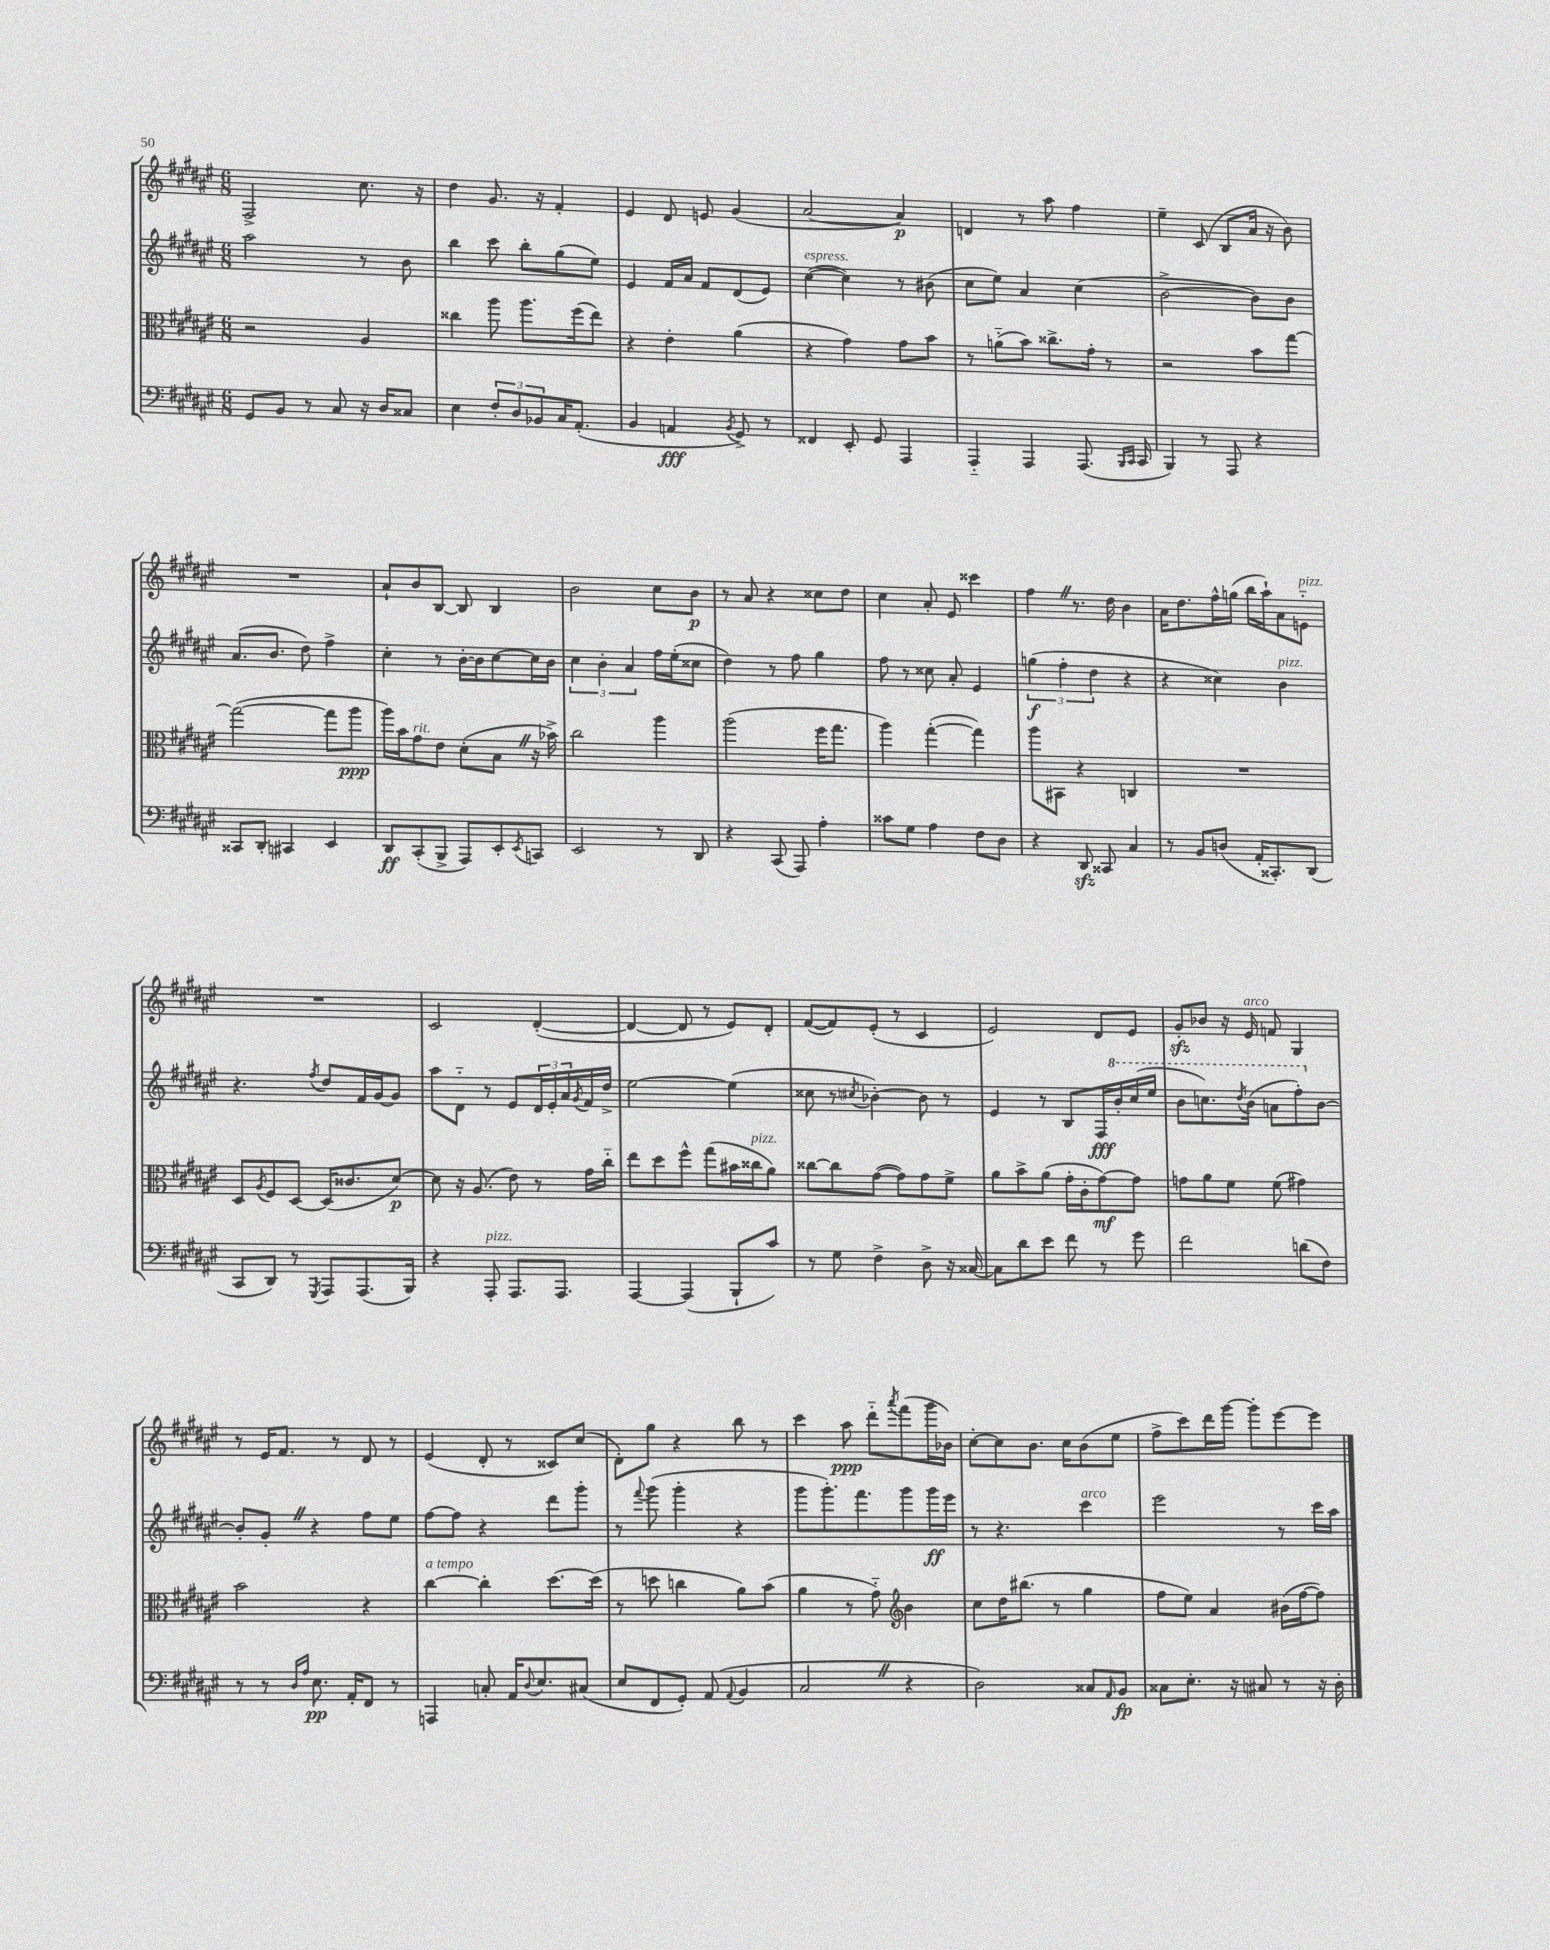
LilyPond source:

<<
\new StaffGroup <<
\new Staff = "s0" {
    \clef treble \key fis \major \numericTimeSignature \time 6/8
    fis2-> cis''8. r16 |
    dis''4 gis'8. r16 fis'4-. |
    eis'4 dis'8 e'8 gis'4( |
    ais'2~ ais'4\p) |
    d'4 r8 ais''8 fis''4 |
    eis''4-- cis'8( b8 ais'16 r16 b'8) |
    R2. |
    ais'8-! b'8 b8~ b8 b4 |
    b'2 cis''8 b'8\p |
    r8 ais'8 r4 cisis''8 dis''8 |
    cis''4 ais'8-. eis'8 cisis'''4 |
    fis''4 \once \override BreathingSign.text = \markup { \musicglyph "scripts.caesura.straight" } \breathe r8. dis''16 b'4 |
    ais'16 dis''8. fis''16-^ g''16( b''16 ais''16-!) ais'8 e'8-_^\markup { \italic "pizz." } |
    R2. |
    cis'2 dis'4~-.( |
    dis'4~ dis'8 r8 eis'8) dis'8-. |
    fis'8~( fis'8) eis'8-.( r8 cis'4 |
    eis'2) dis'8 eis'8 |
    gis'8-.\sfz bes'8 r16 eis'16^\markup { \italic "arco" } f'8 gis4 |
    r8 eis'16 fis'8. r8 dis'8 r8 |
    eis'4( dis'8-. r8 cisis'8) cis''8( |
    dis'8-.) gis''8 r4 b''8 r8 |
    cis'''4 ais''8\ppp dis'''8-_ \acciaccatura { ais'''8 } fis'''8( gis'''16 bes'16) |
    cis''8~-. cis''8 b'8. cis''16 b'8( eis''8 |
    fis''8-> cis'''8) dis'''16 gis'''16~ gis'''8-. eis'''8~ eis'''8 \bar "|." |
}
\new Staff = "s1" {
    \clef treble \key fis \major \numericTimeSignature \time 6/8
    ais''2 r8 b'8 |
    b''4 cis'''8 b''8-. gis''8( eis''8) |
    eis'4 fis'16 ais'16 fis'8 dis'8( eis'8) |
    cis''4~^\markup { \italic "espress." }( cis''4) r8 bis'8( |
    cis''8 eis''8) ais'4 cis''4( |
    b'2~-> b'8) b'8 |
    ais'8.( b'8. dis''8) fis''4-> |
    cis''4-. r8 b'16~-. b'16 cis''8~ cis''16 b'16 |
    \tuplet 3/2 { cis''4 b'4-. ais'4 } fis''16 eis''16-.( cisis''8 |
    dis''4) r8 fis''8 gis''4 |
    fis''8 r8 cisis''8 ais'8-. eis'4 |
    \tuplet 3/2 { g''4\f( fis''4-. dis''4 } r4 |
    r4 cisis''4) b'4^\markup { \italic "pizz." } |
    r4. \acciaccatura { fis''8 } dis''8 fis'16 gis'16~ gis'8 |
    ais''8 dis'8-_ r8 eis'8 \tuplet 3/2 { dis'16 eis'16-. ais'16 } \acciaccatura { gis'8 } fis'16 dis''16-> |
    eis''2~ eis''4( |
    cisis''8 r8 \acciaccatura { cis''8 } bes'4~-.) bes'8 r8 |
    eis'4 r8 b8 fis16\fff \ottava #1 b''16-. cis'''16( eis'''16 |
    b''8 c'''8.) \acciaccatura { dis'''8 } b''16( a''8 fis'''8-.) \ottava #0 b'8~ |
    b'8-. gis'8-. \once \override BreathingSign.text = \markup { \musicglyph "scripts.caesura.straight" } \breathe r4 fis''8 eis''8 |
    fis''8~ fis''8 r4 dis'''8 gis'''8-. |
    r8 \appoggiatura { fis'''8 } gis'''8( gis'''4-. r4 |
    gis'''8 gis'''8.-.) fis'''8. gis'''8 gis'''16\ff eis'''16 |
    r8 r4. cis'''4^\markup { \italic "arco" } |
    eis'''2 r8 cis'''16 ais''16 \bar "|." |
}
\new Staff = "s2" {
    \clef alto \key fis \major \numericTimeSignature \time 6/8
    r2 ais4 |
    cisis''4 ais''8 ais''8. fis''16( eis''8) |
    r4 eis'4-. ais'4( |
    r4 gis'4) gis'8 b'8 |
    r8 a'8-_( b'8) cisis''8.-> gis'16-. r8 |
    r2 b'8 gis''8~ |
    gis''2~( gis''8 ais''8\ppp |
    ais''16) b'16 gis'8^\markup { \italic "rit." } eis'8 dis'8-.( b8 \once \override BreathingSign.text = \markup { \musicglyph "scripts.caesura.straight" } \breathe r16 bes'16->) |
    cis''2 ais''4 |
    ais''2( fis''16 gis''8. |
    ais''4) gis''4~-.( gis''4) |
    ais''8 bis,8 r4 c4 |
    R2. |
    dis8 \acciaccatura { ais8 } fis8 dis8~ dis16( cisis'8. dis'8~\p) |
    dis'8 r16 ais8.( eis'8) r8 gis'16 cis''16-_ |
    eis''8 dis''8 fis''8-^ gis''8( bis'16 cisis''16^\markup { \italic "pizz." } ais'8) |
    cisis''8~ cisis''8 gis'8~( gis'8) gis'8 fis'8-> |
    ais'8 b'8-> ais'8( gis'16-. cis'16-. gis'8~\mf) gis'8 |
    g'8 ais'8 fis'8 fis'8( gis'4) |
    b'2 r4 |
    cis''4~^\markup { \italic "a tempo" } cis''4-. dis''8.~ dis''16( |
    r8 d''8 c''4 ais'8) b'8( |
    ais'4 r8 gis'8-_) \clef treble b'4 |
    cis''8 dis''16 bis''8.( r8 gis''4 |
    fis''8 eis''8) ais'4 bis'16( fis''16~ fis''8) \bar "|." |
}
\new Staff = "s3" {
    \clef bass \key fis \major \numericTimeSignature \time 6/8
    gis,8 b,8 r8 cis8 r16 dis16 cisis8 |
    eis4 \tuplet 3/2 { fis8-. dis8 bes,8 } cis16 ais,8.-.( |
    b,4 a,4\fff \acciaccatura { b,8 } gis,8->) r8 |
    fisis,4 eis,8-. gis,8 ais,,4 |
    ais,,4-_ ais,,4 ais,,8.( \grace { b,,16 cis,16 } cis,16 |
    b,,4) r8 ais,,8 r4 |
    cisis,8 dis,8-. cis,4 eis,4 |
    dis,8\ff cis,8-.( b,,8-> ais,,8) eis,8-. \acciaccatura { eis,8 } c,8 |
    eis,2 r8 dis,8 |
    r4 cis,8( ais,,8) ais4-. |
    cisis'8 gis8 ais4 fis8 dis8 |
    r4 dis,8\sfz cisis,8 cis4 |
    r8 b,8 d8( ais,16-. cisis,8.-.) dis,8( |
    cis,8 dis,8) r8 \acciaccatura { gis,,8 } ais,,8 ais,,8.( b,,16) |
    r4 ais,,8-.^\markup { \italic "pizz." } ais,,8. ais,,8. |
    ais,,4~ ais,,4( b,,8-! cis'8) |
    r8 gis8 fis4-> dis8-> r16 cisis16~ |
    cisis8 dis'8 eis'8 fis'8 r8 gis'8 |
    fis'2 d'8( fis8) |
    r8 r8 \grace { dis16 ais16 } eis8.\pp ais,16-. fis,8 r8 |
    a,,4 c8-. ais,16 \appoggiatura { dis8 } eis8. cis8( |
    eis8 fis,8 gis,8-.) ais,8( \appoggiatura { ais,8 } b,4 |
    cis2 \once \override BreathingSign.text = \markup { \musicglyph "scripts.caesura.straight" } \breathe r4 |
    dis2) cisis8 \grace { ais,16 } b,8\fp |
    cisis8 eis8.-. r16 cis8 r8 r16 dis16-. \bar "|." |
}
>>
>>
\layout { \context { \Score \remove "Bar_number_engraver" } }
